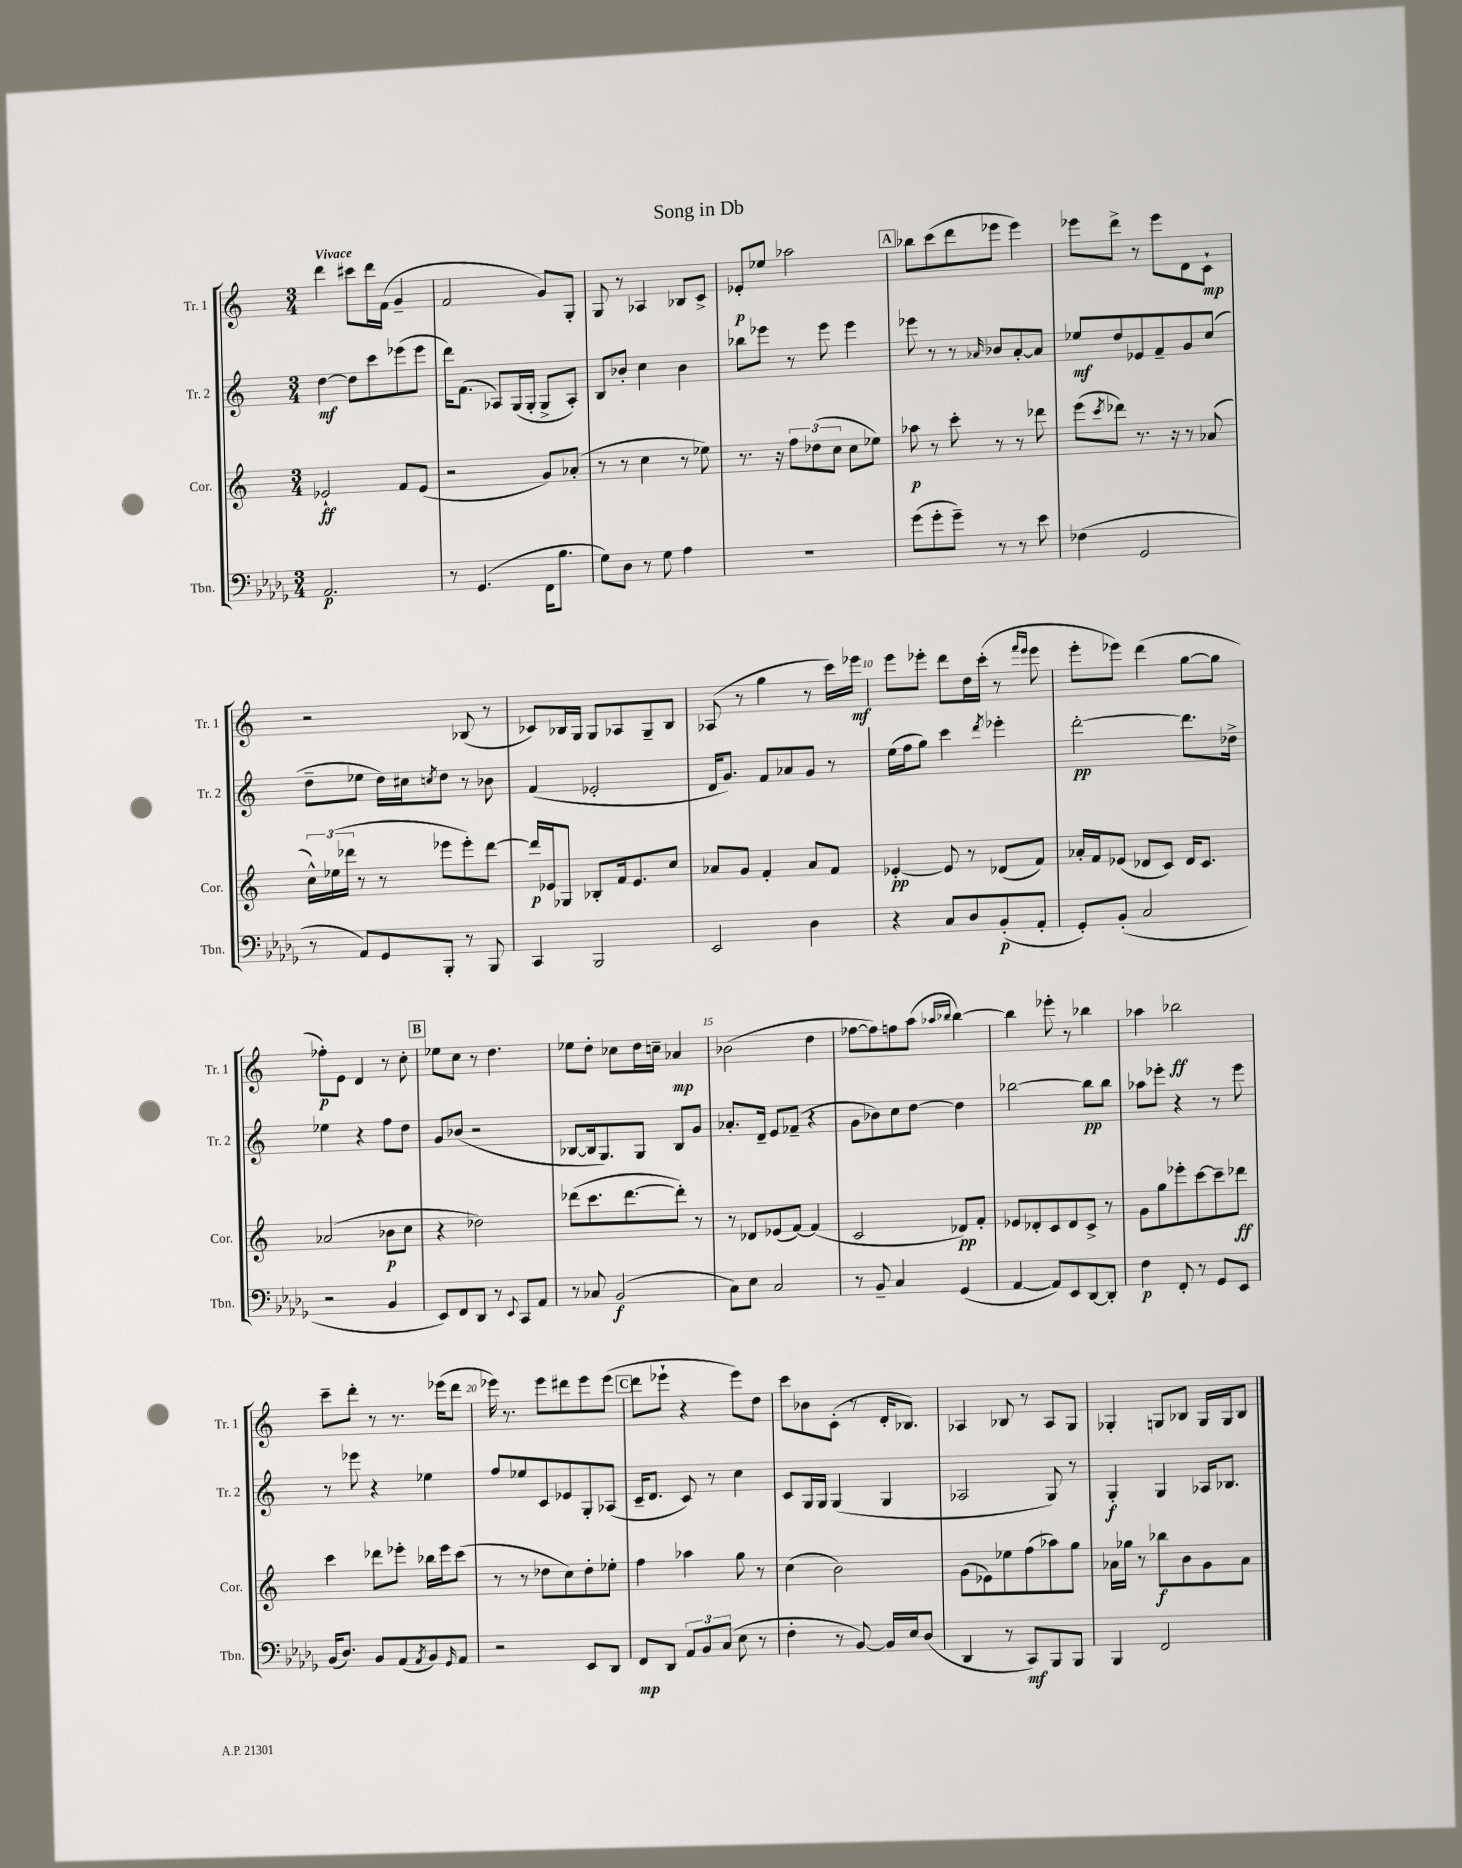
\header { title = "Song in Db" }
<<
\new StaffGroup <<
\new Staff = "s0" \with { instrumentName = "Tr. 1" shortInstrumentName = "Tr. 1" } {
    \clef treble \key c \major \numericTimeSignature \time 3/4 \tempo "Vivace"
    d'''4 cis'''8 d'''16 f'16( g'4-- |
    f'2 g'8) g8-. |
    g8 r8 aes4 bes8 c'8-> |
    ees'8-.\p ees''8 aes''2 |
    \mark \markup { \box "A" } bes''8 c'''8( d'''8 ees'''8 ees'''4) |
    ees'''8 d'''8-> r8 ees'''8 d'8 c'8-!\mp |
    r2 bes8( r8 |
    ces'8) bes16 g16 g8 aes8 g8-- bes8 |
    aes8( r8 g''4 r8 c'''16) ees'''16\mf |
    e'''8 ees'''8-. d'''8 d''16 c'''16-.( r8 \grace { f'''16 ees'''16 } ees'''8 |
    e'''8-. ees'''8) d'''4( g''8~ g''8 |
    fes''8-.\p) e'8 d'4 r8 c''8-. |
    \mark \markup { \box "B" } ees''8 c''8 r8 d''4. |
    ees''8 d''8-. ces''8 d''16 c''16-- aes'4\mp |
    bes'2( d''4 |
    fes''8~ fes''8) f''8 a''8( \grace { aes''16 bes''16 } bes''4~) |
    bes''4 ees'''8-. r8 bes''4 |
    aes''4 bes''2\ff |
    c'''8-- d'''8-. r8 r8. ees'''16( d'''8 |
    ees'''16) r8. ees'''8 dis'''8 ees'''8 ees'''8( |
    \mark \markup { \box "C" } d'''8 ees'''8-! r4 ees'''8) d''8 |
    c'''8 bes'8 c'8-.( r8 d'16-. bes8.) |
    aes4 bes8 r8 aes8 g8 |
    ges4-. g8 bes8 g16 g16 bes8 \bar "|." |
}
\new Staff = "s1" \with { instrumentName = "Tr. 2" shortInstrumentName = "Tr. 2" } {
    \clef treble \key c \major \numericTimeSignature \time 3/4
    d''4~\mf d''8 c'''8 ees'''8( ees'''8 |
    d'''16) f'8.( aes8) g16( g16-. g8-> aes8-.) |
    b8 bes'8-. c''4 bes'4 |
    bes''8 ees'''8 r8 ees'''8 ees'''4 |
    \mark \markup { \box "A" } ees'''8 r8 r8 \grace { aes'16 } bes'8 aes'8~-. aes'8 |
    ees''8\mf d''8 ees'8 f'8-- g'8 c''8( |
    d''8-- ees''8 d''16) cis''16 \acciaccatura { c''8 } d''8 r8 bes'8 |
    f'4( ees'2-. |
    d'16 g'8.) f'8 aes'8 g'8 r8 |
    e''16( f''16 g''8) c'''4 \acciaccatura { d'''8 } ees'''4-. |
    d'''2~-.\pp d'''8. des''16-> |
    ees''4 r4 f''8 d''8 |
    \mark \markup { \box "B" } g'8 bes'8( r2 |
    bes8~ bes16 g8.) g8 bes8 g'8 |
    aes'8.-. d'16-- e'8 fes'8--( r4 |
    g'8 bes'8) c''8 d''8~ d''4 |
    bes''2~ bes''8\pp bes''8 |
    aes''8 ees'''8-. r4 r8 ees'''8 |
    r8 ees'''8 r4 ees''4 |
    f''8 ees''8 c'8 ees'8 g8-. aes8( |
    \mark \markup { \box "C" } c'16-- d'8. c'8) r8 c''4 |
    c'8 g16 g16 g4( g4 |
    aes2 g8) r8 |
    g4-.\f g4 aes16 bes8. \bar "|." |
}
\new Staff = "s2" \with { instrumentName = "Cor." shortInstrumentName = "Cor." } {
    \clef treble \key c \major \numericTimeSignature \time 3/4
    ees'2-!\ff f'8 ees'8( |
    r2 g'8) aes'8-.( |
    r8 r8 c''4 r8 ees''8) |
    r8. r16 \tuplet 3/2 { f''8 des''8( c''8 } c''8 ees''8) |
    \mark \markup { \box "A" } aes''8\p r8 c'''8-. r8 r8 des'''8 |
    e'''8( \acciaccatura { c'''8 } des'''8) r8. r16 r8 aes'8( |
    \tuplet 3/2 { c''16-^) ees''16( des'''16 } r8 r8 ees'''8 ees'''8-.) des'''8~ |
    des'''16\p ees'16 ges8 bes8-. f'16 ees'8. c''8 |
    aes'8 g'8 f'4-. aes'8 f'8 |
    ees'4~-.\pp ees'8 r8 des'8( f'8) |
    aes'16-. f'16 ees'8( des'8 c'8) des'16 c'8. |
    aes'2( bes'8\p c''8 |
    \mark \markup { \box "B" } r4 des''2) |
    des'''8( c'''8. des'''8.~ des'''8-.) r8 |
    r8 des'8 ees'8( f'8~) f'4( |
    c'2 des'8\pp) f'8-. |
    ees'8 des'8-. c'8 des'8 c'8-> r8 |
    g'8 g''8 ees'''8-. c'''8~ c'''8-- des'''8\ff |
    c'''4 des'''8 ees'''8-. bes''16 ees'''16 c'''8( |
    r8 r8 des''8 c''8) des''8-. ees''8-. |
    \mark \markup { \box "C" } f''4 aes''4 g''8 r8 |
    c''4( b'2) |
    g'8( ees'8) ees''8 f''8( aes''8) g''8 |
    aes'16 ges''16 r8 bes''8\f b'8 g'8 aes'8 \bar "|." |
}
\new Staff = "s3" \with { instrumentName = "Tbn." shortInstrumentName = "Tbn." } {
    \clef bass \key des \major \numericTimeSignature \time 3/4
    aes,2.\p |
    r8 ges,4.( f,16 bes8. |
    ges8) des8 r8 ges8 aes4 |
    R2. |
    \mark \markup { \box "A" } ges'8( ges'8-. ges'8--) r8 r8 ees'8 |
    fes4( ges,2 |
    r8 aes,8) ges,8 bes,,8-. r8 bes,,8 |
    c,4 bes,,2 |
    ees,2 des4 |
    r4 c8 des8 bes,8-.\p( aes,8-. |
    ges,8-.) bes,8-.( c2 |
    r2 bes,4 |
    \mark \markup { \box "B" } ees,8) f,8 des,8 r8 \appoggiatura { ees,8 } c,8 aes,8 |
    r8 ces8 bes,2\f( |
    c8) ees8 c2 |
    r8 bes,8-- c4 ges,4( |
    aes,4~ aes,8) ees,8 des,8~ des,8-. |
    f4\p f,8-. r8 ges,8 ees,8 |
    bes,16( des8.) bes,8 aes,8( \acciaccatura { aes,8 } bes,8) \grace { ges,16 } aes,8 |
    r2 ees,8 des,8 |
    \mark \markup { \box "C" } f,8\mp des,8 \tuplet 3/2 { aes,8 bes,8 c8( } ees8 r8 |
    f4-. r8 bes,8~) bes,16 ees16 des8( |
    des,4 r8 c,8\mf) bes,,8 bes,,8 |
    bes,,4 f,2 \bar "|." |
}
>>
>>
\layout { \context { \Score \override BarNumber.break-visibility = ##(#f #t #t) barNumberVisibility = #(every-nth-bar-number-visible 5) } }
